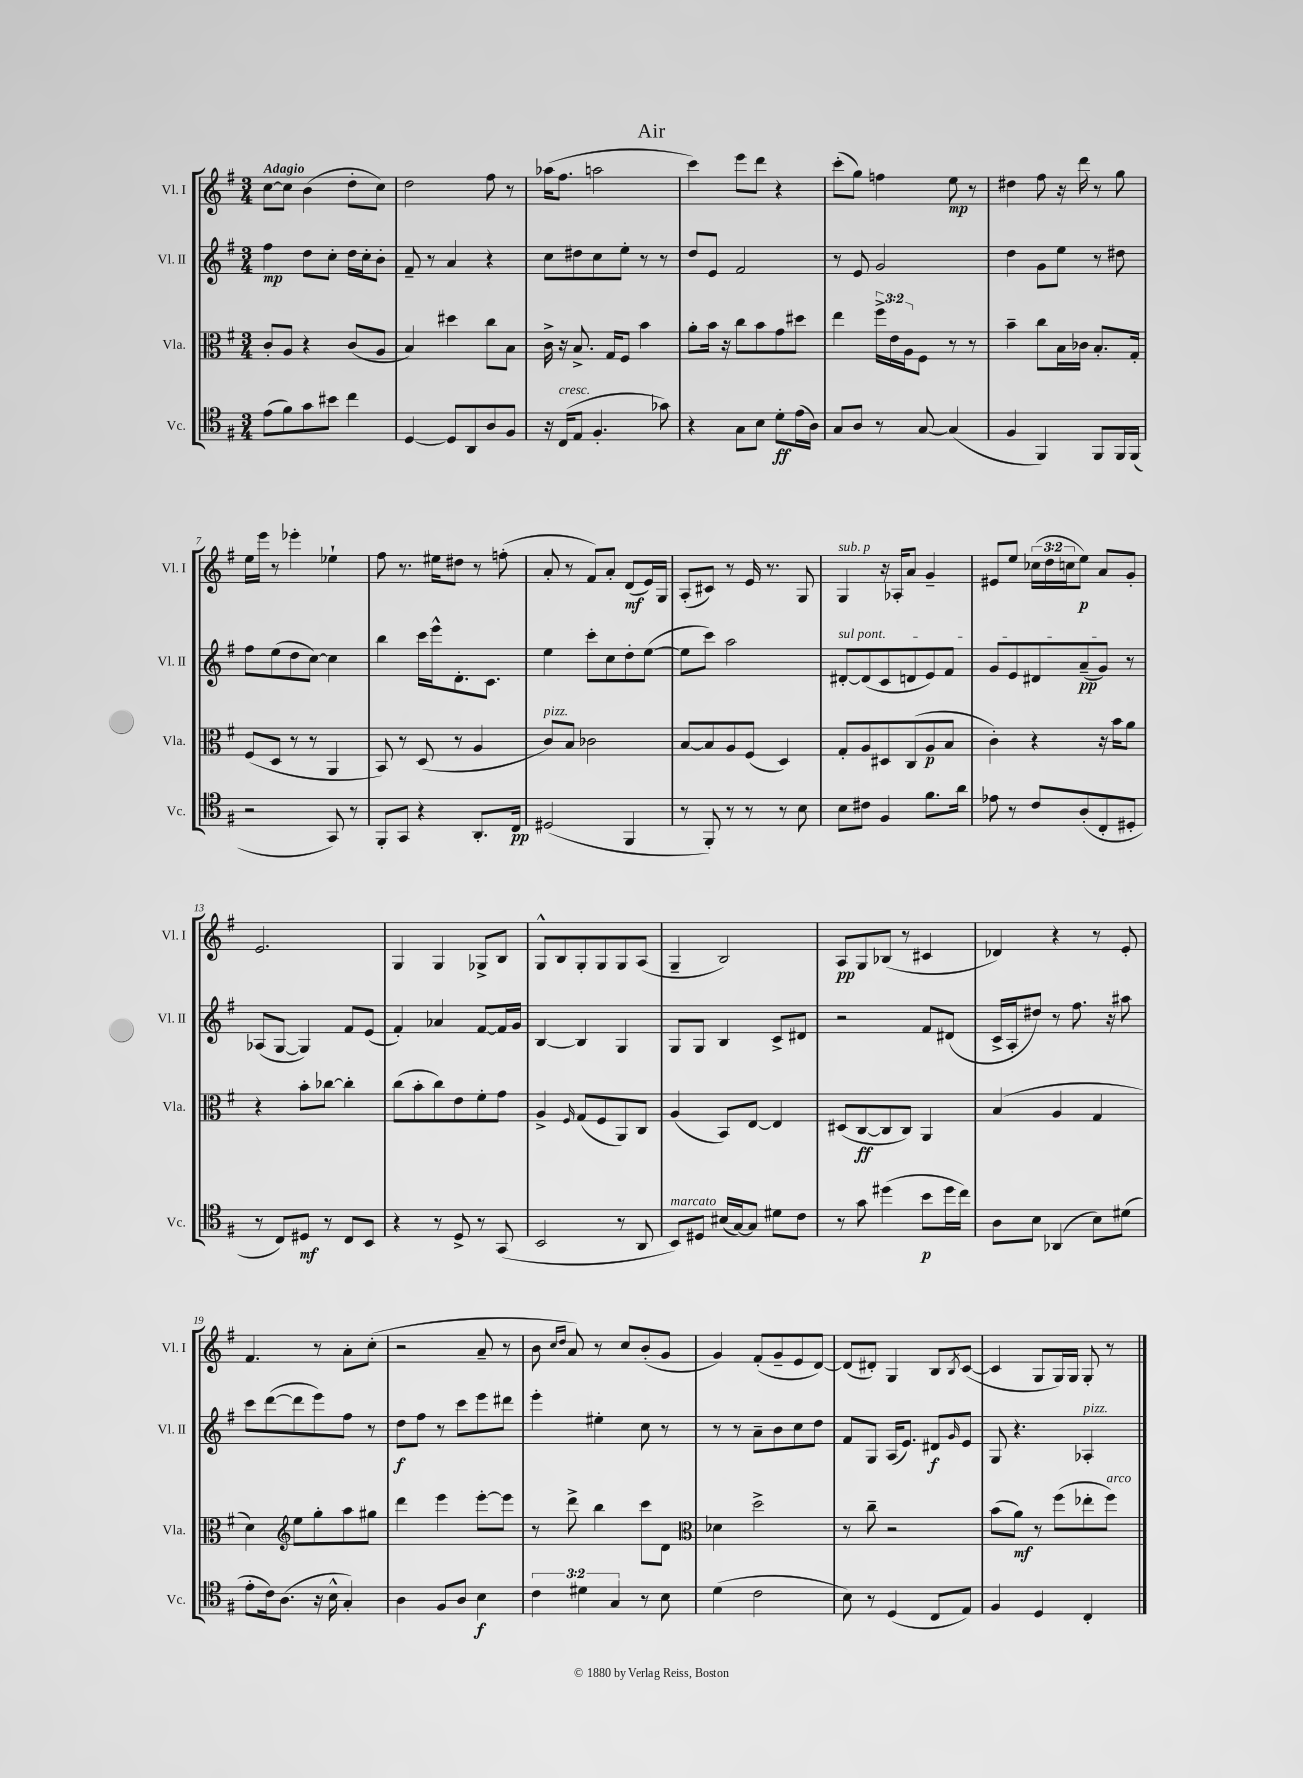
\header { title = "Air" }
<<
\new StaffGroup <<
\new Staff = "s0" \with { instrumentName = "Vl. I" shortInstrumentName = "Vl. I" } {
    \clef treble \key g \major \numericTimeSignature \time 3/4 \override Staff.TupletNumber.text = #tuplet-number::calc-fraction-text \tempo "Adagio"
    c''8~ c''8 b'4( d''8-. c''8) |
    d''2 fis''8 r8 |
    aes''16( fis''8. a''2 |
    c'''4) e'''8 d'''8 r4 |
    c'''8-.( g''8) f''4 e''8\mp r8 |
    dis''4 fis''8 r16 d'''16 r8 g''8 |
    e''16 e'''16 r8 ees'''4-. ees''4-! |
    fis''8 r8. eis''16 dis''8 r8 f''8-.( |
    a'8-. r8 fis'8) a'8-. d'8\mf( e'16) g16 |
    a8-.( cis'8) r8 e'16 r8. g8 |
    g4^\markup { \italic "sub. p" } r16 aes16-. a'8 g'4-- |
    eis'8 e''8 \tuplet 3/2 { ces''16( d''16 c''16 } e''8\p) a'8 g'8-. |
    e'2. |
    g4 g4 ges8-> b8 |
    g8-^ b8 g8-. g8 g8 a8( |
    g4-- b2) |
    a8\pp g8 bes8( r8 cis'4 |
    des'4) r4 r8 e'8-. |
    fis'4. r8 a'8-. c''8-.( |
    r2 a'8-- r8 |
    b'8 \grace { c''16 d''16 } a'8) r8 c''8 b'8-.( g'8 |
    g'4) fis'8-.( g'8-- e'8 d'8~) |
    d'8( dis'8-.) g4 b8 \acciaccatura { b8 } c'8~( |
    c'4 g8 g16) g16 g8-. r8 \bar "|." |
}
\new Staff = "s1" \with { instrumentName = "Vl. II" shortInstrumentName = "Vl. II" } {
    \clef treble \key g \major \numericTimeSignature \time 3/4
    fis''4\mp d''8 c''8-. d''16 c''16-. b'8-. |
    fis'8-- r8 a'4 r4 |
    c''8 dis''8 c''8 e''8-. r8 r8 |
    d''8 e'8 fis'2 |
    r8 e'8 g'2 |
    d''4 g'8 e''8 r8 dis''8 |
    fis''8 e''8( d''8 c''8~) c''4 |
    b''4 c'''16 e'''16-^ d'8.-. c'8. |
    e''4 c'''8-. c''8 d''8-. e''8~( |
    e''8 c'''8) a''2 |
    \once \override TextSpanner.bound-details.left.text = \markup { \italic "sul pont." } dis'8~-.\startTextSpan dis'8( c'8 d'8 e'8) fis'8 |
    g'8 e'8 dis'8 a'8--\pp( g'8\stopTextSpan) r8 |
    aes8( g8~ g4) fis'8 e'8( |
    fis'4-.) aes'4 fis'8~ fis'16 g'16 |
    b4~ b4 g4 |
    g8 g8 b4 c'8-> dis'8 |
    r2 fis'8 dis'8( |
    c'16-> a16-. dis''8) r8 fis''8. r16 ais''8 |
    c'''8 d'''8~( d'''8 e'''8) fis''8 r8 |
    d''8\f fis''8 r8 c'''8 e'''8 dis'''8 |
    e'''4-. eis''4-. c''8 r8 |
    r8 r8 a'8-- b'8 c''8 d''8 |
    fis'8 g8 a16( e'8.) dis'8\f \grace { g'16 } e'8 |
    g8 r4. aes4-.^\markup { \italic "pizz." } \bar "|." |
}
\new Staff = "s2" \with { instrumentName = "Vla." shortInstrumentName = "Vla." } {
    \clef alto \key g \major \numericTimeSignature \time 3/4 \override Staff.TupletNumber.text = #tuplet-number::calc-fraction-text
    c'8-. a8 r4 c'8( a8 |
    b4) dis''4 c''8 b8 |
    c'16-> r16 b8.-> g16 fis8 b'4 |
    a'8-. b'16 r16 c''8 b'8 g'8 dis''8 |
    e''4 \tuplet 3/2 { fis''16-> e'16 a16 } fis8 r8 r8 |
    b'4-- c''8 b16 ces'16 b8.-. g16-. |
    fis8( d8 r8 r8 a,4 |
    b,8) r8 d8( r8 a4 |
    c'8^\markup { \italic "pizz." }) b8 ces'2 |
    b8~ b8 a8 fis8( d4) |
    g8-. a8 dis8 c8( a8\p b8 |
    c'4-.) r4 r16 b'16 a'8 |
    r4 b'8-. ces''8~ ces''4-. |
    c''8( b'8-. c''8) e'8 fis'8-. g'8 |
    a4-> \grace { fis16 } g8( fis8 a,8) c8 |
    a4( b,8) e8~ e4 |
    dis8( c8~\ff c8 c8) a,4 |
    b4( a4 g4 |
    d'4) \clef treble e''8 g''8-. a''8 gis''8 |
    d'''4 e'''4 e'''8~-. e'''8 |
    r8 d'''8-> b''4 c'''8 d'8 |
    \clef alto des'4 d''2-> |
    r8 c''8-- r2 |
    b'8( a'8\mf) r8 fis''8( ees''8-. fis''8^\markup { \italic "arco" }) \bar "|." |
}
\new Staff = "s3" \with { instrumentName = "Vc." shortInstrumentName = "Vc." } {
    \clef tenor \key g \major \numericTimeSignature \time 3/4 \override Staff.TupletNumber.text = #tuplet-number::calc-fraction-text
    e'8( fis'8) g'8 bis'8 c''4 |
    d4~ d8 a,8 a8 fis8 |
    r16 c16^\markup { \italic "cresc." }( e8 fis4.-. ges'8) |
    r4 g8 b8 d'8-.\ff e'16( a16) |
    g8 a8 r8 g8~ g4( |
    fis4 fis,4) fis,8 fis,16 fis,16( |
    r2 g,8) r8 |
    fis,8-. g,8 r4 a,8.-. c16\pp |
    dis2( fis,4 |
    r8 fis,8-.) r8 r8 r8 b8 |
    b8 cis'8 fis4 fis'8. a'16 |
    ees'8 r8 c'8 a8-.( c8-. dis8-. |
    r8 c8) dis8\mf r8 c8 b,8 |
    r4 r8 d8-> r8 g,8( |
    b,2 r8 a,8 |
    b,8^\markup { \italic "marcato" }) dis8 bis16( g16~) g8 dis'8 c'8 |
    r8 g'8 dis''4( b'8\p dis''16 c''16) |
    a8 b8 aes,4( b8) dis'8( |
    e'8-. c'16) a8.( r16 b16-^ g4-.) |
    a4 fis8 a8 b4\f |
    \tuplet 3/2 { c'4 dis'4 g4 } r8 b8 |
    d'4( c'2 |
    b8) r8 d4( c8 e8) |
    fis4 d4 c4-. \bar "|." |
}
>>
>>
